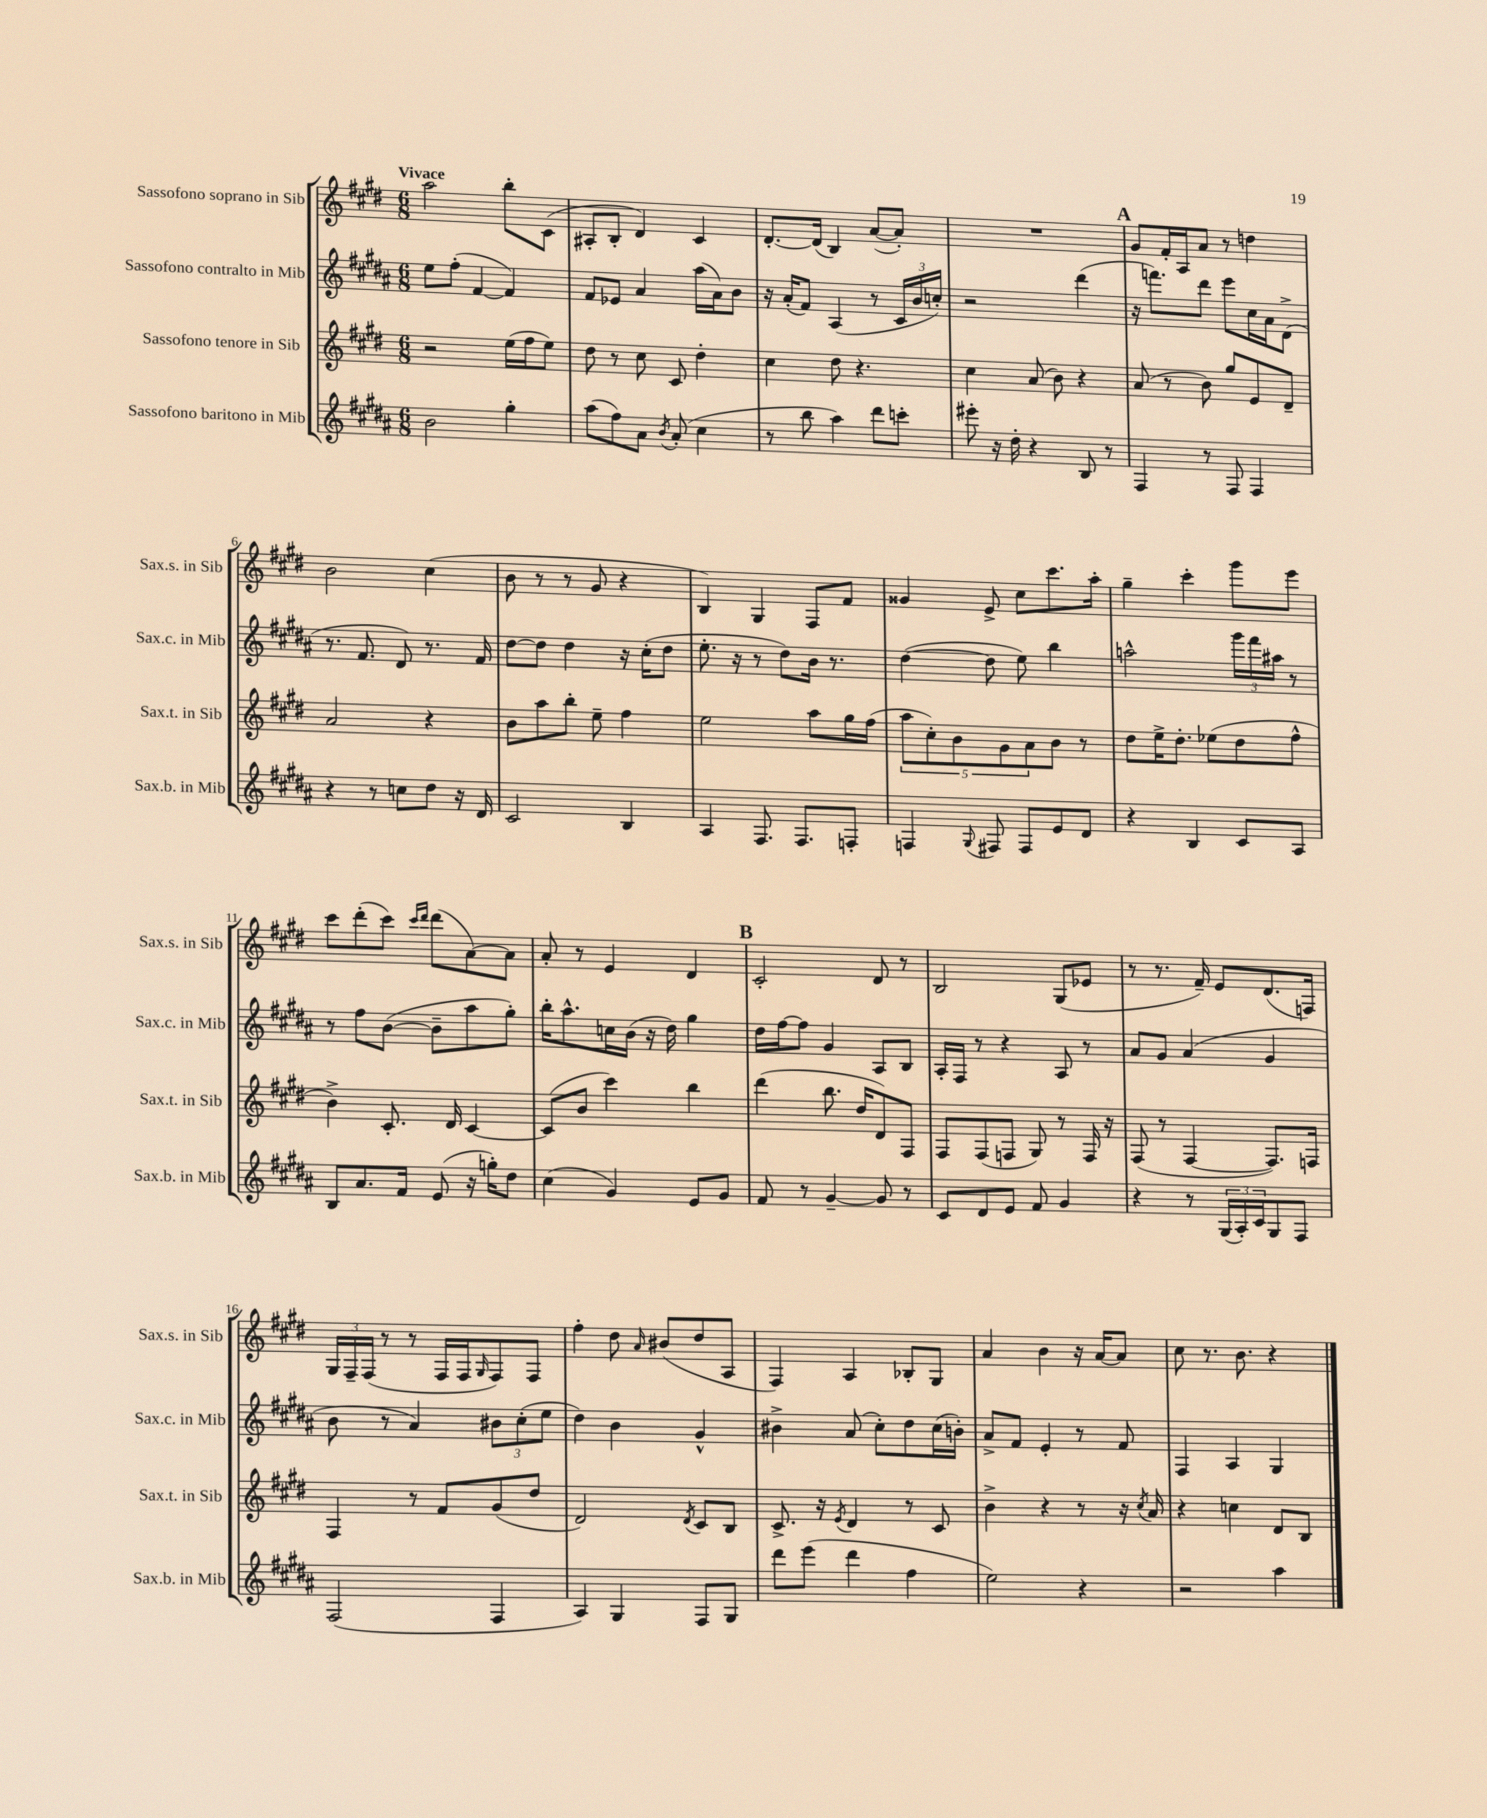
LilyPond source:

<<
\new StaffGroup <<
\new Staff = "s0" \with { instrumentName = "Sassofono soprano in Sib" shortInstrumentName = "Sax.s. in Sib" } {
    \clef treble \key e \major \numericTimeSignature \time 6/8 \tempo "Vivace"
    a''2 b''8-. cis'8( |
    ais8-. b8-. dis'4) cis'4 |
    dis'8.~-. dis'16( b4) a'8~( a'8-.) |
    R2. |
    \mark \markup { \bold "A" } gis'8 fis'16-. a16 a'8 r8 d''4 |
    b'2 cis''4( |
    b'8 r8 r8 gis'8 r4 |
    b4) gis4 fis8 fis'8 |
    gisis'4 e'8-> cis''8 cis'''8. a''16-. |
    gis''4-- cis'''4-. gis'''8 e'''8 |
    cis'''8 dis'''8-.( cis'''8) \grace { cis'''16 dis'''16 } dis'''8( a'8~) a'8 |
    a'8-. r8 e'4 dis'4 |
    \mark \markup { \bold "B" } cis'2-. dis'8 r8 |
    b2 gis8( ees'8 |
    r8 r8. fis'16--) e'8 dis'8.( f16) |
    \tuplet 3/2 { gis16 fis16-- fis16( } r8 r8 fis16 fis16 \grace { gis16 } fis8) fis8 |
    fis''4-. dis''8 \grace { a'16 } bis'8( dis''8 a8 |
    fis4) a4 bes8-. gis8 |
    a'4 b'4 r16 a'16~ a'8 |
    cis''8 r8. b'8. r4 \bar "|." |
}
\new Staff = "s1" \with { instrumentName = "Sassofono contralto in Mib" shortInstrumentName = "Sax.c. in Mib" } {
    \clef treble \key b \major \numericTimeSignature \time 6/8
    e''8 fis''8-.( fis'4~ fis'4) |
    fis'8 ees'8 ais'4 ais''16( ais'16) b'8 |
    r16 ais'16-.( fis'8) ais4( r8 \tuplet 3/2 { cis'16 b'16 c''16-.) } |
    r2 dis'''4( |
    \mark \markup { \bold "A" } r16 f'''8.) dis'''8 e'''8 cis''16 ais'16 dis'8->( |
    r8. fis'8. dis'8) r8. fis'16 |
    dis''8~ dis''8 dis''4 r16 cis''16-.( dis''8 |
    e''8.-. r16 r8 dis''8) b'16 r8. |
    dis''4~( dis''8 e''8) b''4 |
    a''2-^ \tuplet 3/2 { gis'''16 fis'''16 ais''16 } r8 |
    r8 fis''8 b'8~( b'8-- ais''8 gis''8-.) |
    b''16-. ais''8.-^ c''16 b'16( r16 dis''16) gis''4 |
    \mark \markup { \bold "B" } dis''16 fis''16~ fis''8 gis'4 ais8 b8 |
    ais16-. fis16 r8 r4 ais8 r8 |
    ais'8 gis'8 ais'4( gis'4 |
    b'8 r8 ais'4) \tuplet 3/2 { bis'8 cis''8-.( e''8 } |
    dis''4) b'4 gis'4-^ |
    bis'4-> ais'8( cis''8-.) dis''8 cis''16( b'16-.) |
    ais'8-> fis'8 e'4-. r8 fis'8 |
    fis4 ais4 gis4 \bar "|." |
}
\new Staff = "s2" \with { instrumentName = "Sassofono tenore in Sib" shortInstrumentName = "Sax.t. in Sib" } {
    \clef treble \key e \major \numericTimeSignature \time 6/8
    r2 e''16( fis''16 e''8) |
    dis''8 r8 cis''8 cis'8 dis''4-. |
    cis''4 dis''8 r4. |
    cis''4 a'8( b'8) r4 |
    \mark \markup { \bold "A" } a'8( r8 b'8) gis''8 e'8 dis'8-- |
    a'2 r4 |
    b'8 a''8 b''8-. e''8-- fis''4 |
    e''2 a''8 gis''16 fis''16( |
    \tuplet 5/4 { a''8 cis''8-.) b'8 gis'8 a'8 } b'8 r8 |
    dis''8 e''16-> dis''8.-. ees''8( dis''8 fis''8-^ |
    b'4->) cis'8.-. dis'16 cis'4~ |
    cis'8( b'8 cis'''4) b''4 |
    \mark \markup { \bold "B" } dis'''4( b''8. dis''16 dis'8) fis8 |
    fis8 fis8( f8 gis8) r8 f16 r16 |
    fis8( r8 fis4~ fis8.) f16 |
    fis4 r8 fis'8 gis'8( dis''8 |
    dis'2) \acciaccatura { dis'8 } cis'8 b8 |
    cis'8.-> r16 \acciaccatura { e'8 } dis'4 r8 cis'8 |
    b'4-> r4 r8 r16 \acciaccatura { cis''8 } a'16 |
    r4 c''4 dis'8 b8 \bar "|." |
}
\new Staff = "s3" \with { instrumentName = "Sassofono baritono in Mib" shortInstrumentName = "Sax.b. in Mib" } {
    \clef treble \key b \major \numericTimeSignature \time 6/8
    b'2 gis''4-. |
    ais''8( fis''8) ais'8 \acciaccatura { b'8 } ais'8-.( cis''4 |
    r8 b''8 ais''4) dis'''8 c'''8-. |
    eis'''8-. r16 dis''16-. r4 b8 r8 |
    \mark \markup { \bold "A" } fis4 r8 fis8 fis4 |
    r4 r8 c''8 dis''8 r16 dis'16 |
    cis'2 b4 |
    ais4 fis8. fis8. f8-. |
    f4 \appoggiatura { gis8 } fis8 fis8 e'8 dis'8 |
    r4 b4 cis'8 ais8 |
    b8 ais'8. fis'16 e'8( r16 g''16-.) dis''8 |
    cis''4( gis'4) e'8 gis'8 |
    \mark \markup { \bold "B" } fis'8 r8 gis'4~-- gis'8 r8 |
    cis'8 dis'8 e'8 fis'8 gis'4 |
    r4 r8 \tuplet 3/2 { gis16( ais16-.) cis'16 } gis8 fis8 |
    fis2( fis4 |
    ais4) gis4 fis8 gis8 |
    dis'''8 e'''8( dis'''4 fis''4 |
    e''2) r4 |
    r2 ais''4 \bar "|." |
}
>>
>>
